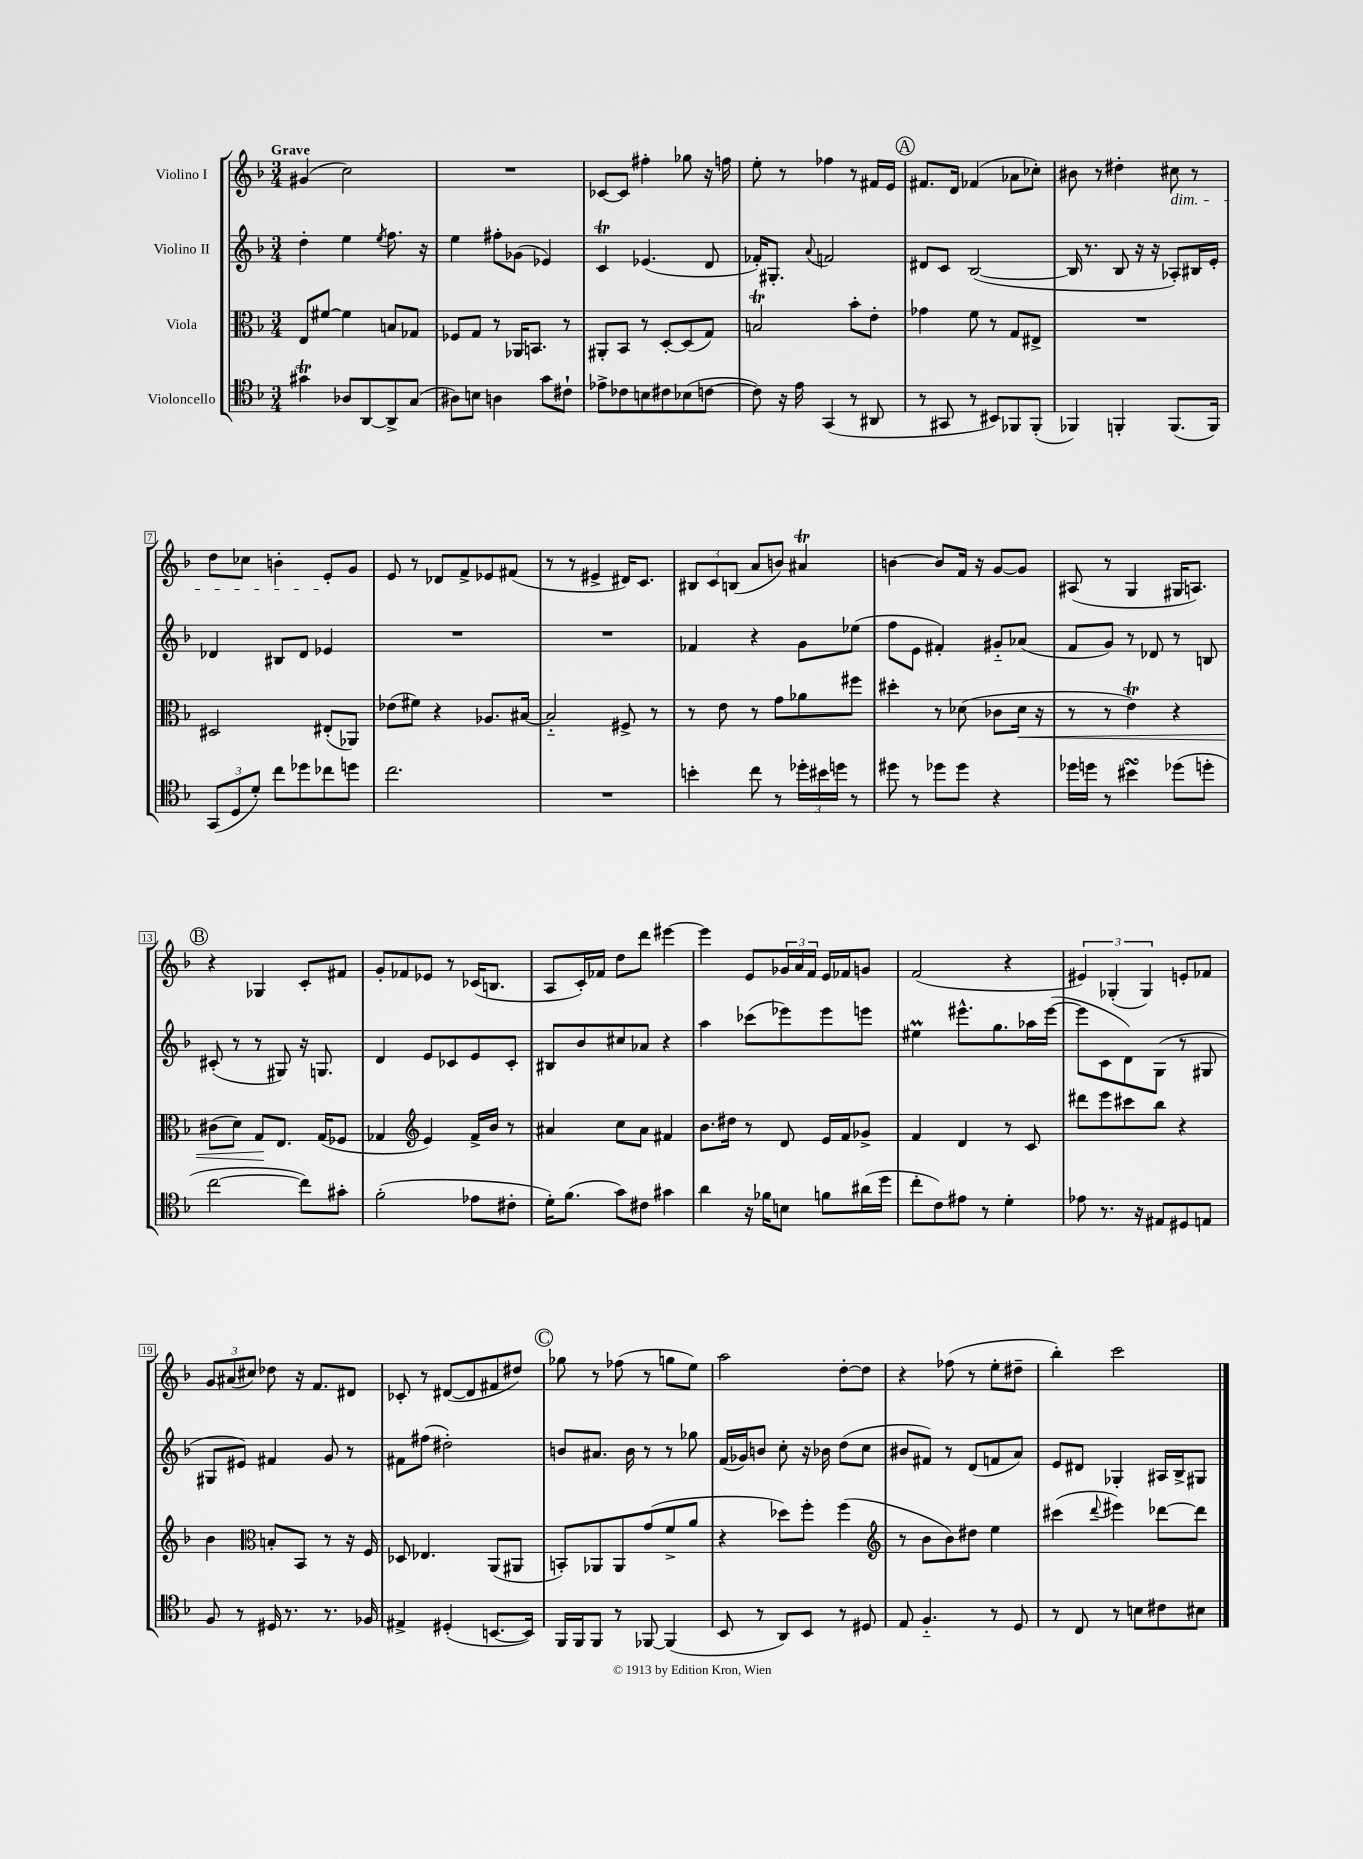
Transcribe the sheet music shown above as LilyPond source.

<<
\new StaffGroup <<
\new Staff = "s0" \with { instrumentName = "Violino I" } {
    \clef treble \key f \major \numericTimeSignature \time 3/4 \tempo "Grave"
    gis'4( c''2) |
    R2. |
    ces'8~ ces'8 fis''4-. ges''8 r16 f''16 |
    e''8-. r8 fes''4 r8 fis'16 e'16 |
    \mark \markup { \circle "A" } fis'8. d'16 fes'4( aes'8 ces''8-.) |
    bis'8 r8 dis''4-. cis''8\dim r8 |
    d''8 ces''8 b'4-. e'8-.\! g'8 |
    e'8 r8 des'8 f'8-> ees'8 fis'8( |
    r8 r8 eis'4-> dis'16) c'8. |
    \tuplet 3/2 { bis8 c'8 b8( } a'8 b'8) ais'4\trill |
    b'4~ b'8 f'16 r16 g'8~ g'8 |
    ais8( r8 g4 gis16 a8.) |
    \mark \markup { \circle "B" } r4 ges4 c'8-. fis'8 |
    g'8-. fes'8 ees'8 r8 ces'16( b8. |
    a8 c'16-.) fes'16 d''8 d'''8 eis'''4~ |
    eis'''4 e'8 \tuplet 3/2 { ges'16 a'16 f'16 } e'16 fes'16 g'8 |
    f'2( r4 |
    \tuplet 3/2 { eis'4) ges4-.( ges4) } e'8-. fes'8 |
    \tuplet 3/2 { g'8 ais'8( cis''8) } des''8 r16 f'8. dis'8 |
    ces'8-. r8 dis'8~( dis'8 fis'8 dis''8) |
    \mark \markup { \circle "C" } ges''8 r8 fes''8( r8 g''8 e''8) |
    a''2 d''8~-. d''8 |
    r4 fes''8( r8 e''8-. dis''8-- |
    bes''4-.) c'''2 \bar "|." |
}
\new Staff = "s1" \with { instrumentName = "Violino II" } {
    \clef treble \key f \major \numericTimeSignature \time 3/4
    d''4-. e''4 \acciaccatura { e''8 } f''8. r16 |
    e''4 fis''8-. ges'8( ees'4) |
    c'4\trill ees'4.( d'8 |
    fes'16-.) gis8.-. \appoggiatura { a'8 } f'2 |
    \mark \markup { \circle "A" } dis'8 c'8 bes2~( |
    bes16 r8. bes8 r16 r16 aes8-.) bis16 e'16-. |
    des'4 bis8 des'8 ees'4 |
    R2. |
    R2. |
    fes'4 r4 g'8 ees''8( |
    f''8 e'8 fis'4-.) gis'8-_ aes'8( |
    f'8 g'8) r8 des'8 r8 b8 |
    \mark \markup { \circle "B" } cis'8-.( r8 r8 gis8) r16 g8. |
    d'4 e'8 ces'8 e'8 ces'8-. |
    bis8 bes'8 cis''8 aes'8 r4 |
    a''4 ces'''8( ees'''8) ees'''8 e'''8 |
    eis''4\prall eis'''8.-^ g''8. aes''16 eis'''16~( |
    eis'''8 c'8 d'8) g8( r8 gis8 |
    gis8 eis'8) fis'4 g'8 r8 |
    fis'8 fis''8( dis''2-.) |
    \mark \markup { \circle "C" } b'8 ais'8. b'16 r8 r8 ges''8 |
    f'16( ges'16) b'8 c''8-. r16 bes'16 d''8( c''8 |
    bis'8 fis'8) r8 d'8( f'8 a'8) |
    e'8 dis'8 ges4-. ais16 bes16-> gis8 \bar "|." |
}
\new Staff = "s2" \with { instrumentName = "Viola" } {
    \clef alto \key f \major \numericTimeSignature \time 3/4
    e8 fis'8~ fis'4 b8 ges8 |
    fes8 g8 r8 aes,16 b,8. r8 |
    ais,8-. bes,8 r8 d8~-. d8( g8) |
    b2\trill bes'8-. e'8-. |
    \mark \markup { \circle "A" } ges'4 f'8 r8 g8 eis8-> |
    R2. |
    dis2 eis8-.( aes,8) |
    ees'8( fis'8) r4 aes8. bis16~ |
    bis2-_ fis8-> r8 |
    r8 e'8 r8 g'8 aes'8 fis''8 |
    dis''4-. r8 des'8( ces'8 des'16\< r16 |
    r8 r8 e'4\trill) r4 |
    \mark \markup { \circle "B" } cis'8( d'8) g8\! e8. g16( fes8 |
    ges4 \clef treble e'4) f'16-> bes'16 r8 |
    ais'4 c''8 ais'8 fis'4 |
    bes'8. dis''16 r8 d'8 e'16 f'16 ges'8-> |
    f'4 d'4 r8 c'8 |
    dis'''8 e'''8 cis'''8 bes''8 r4 |
    bes'4 \clef alto b8-. bes,8 r8 r16 f16 |
    des8 ees4. a,8( ais,8 |
    \mark \markup { \circle "C" } b,8-.) aes,8 aes,8 g'8( f'8-> a'8 |
    r4 des''8) f''8-. f''4( |
    \clef treble r8 bes'8 bes'8) dis''8 e''4 |
    cis'''4( \appoggiatura { d'''8 } eis'''4) des'''8~ des'''8 \bar "|." |
}
\new Staff = "s3" \with { instrumentName = "Violoncello" } {
    \clef tenor \key f \major \numericTimeSignature \time 3/4
    gis'4\trill aes8 a,8~ a,8-> g8( |
    ais8) b8 a4 g'8 cis'8-! |
    ees'8-> ces'8 b8 cis'8 bes8( c'8~ |
    c'8) r16 e'16 g,4( r8 ais,8 |
    \mark \markup { \circle "A" } r8 gis,8 r8 bis,8) fes,8 fes,8-.( |
    fes,4) f,4-. f,8.( f,16) |
    \tuplet 3/2 { g,8( d8 d'8-.) } c''8 des''8 ces''8 d''8 |
    c''2. |
    R2. |
    b'4-. c''8 r8 \tuplet 3/2 { des''16-. bis'16 d''16 } r8 |
    dis''8 r8 des''8 des''8 r4 |
    des''16 d''16 r8 bis'4\turn des''8( d''8-. |
    \mark \markup { \circle "B" } c''2~ c''8) gis'8-. |
    f'2-.( ees'8 cis'8-. |
    d'16-.) f'8.( g'8) cis'8 gis'4 |
    a'4 r16 fes'16 b8 f'8 ais'16( d''16 |
    c''8-. c'8) eis'8 r8 d'4-. |
    ees'8 r8. r16 eis8 dis8 e8 |
    f8 r8 dis16 r8. r8. fes16 |
    eis4-> dis4-.( b,8.~ b,16) |
    \mark \markup { \circle "C" } f,16 f,16 f,8 r8 fes,8~ fes,4( |
    bes,8 r8 a,8) bes,8 r8 dis8 |
    e8 f4.-_ r8 d8 |
    r8 c8 r8 b8 cis'8 bis8 \bar "|." |
}
>>
>>
\layout { \context { \Score \override BarNumber.stencil = #(make-stencil-boxer 0.1 0.3 ly:text-interface::print) } }
